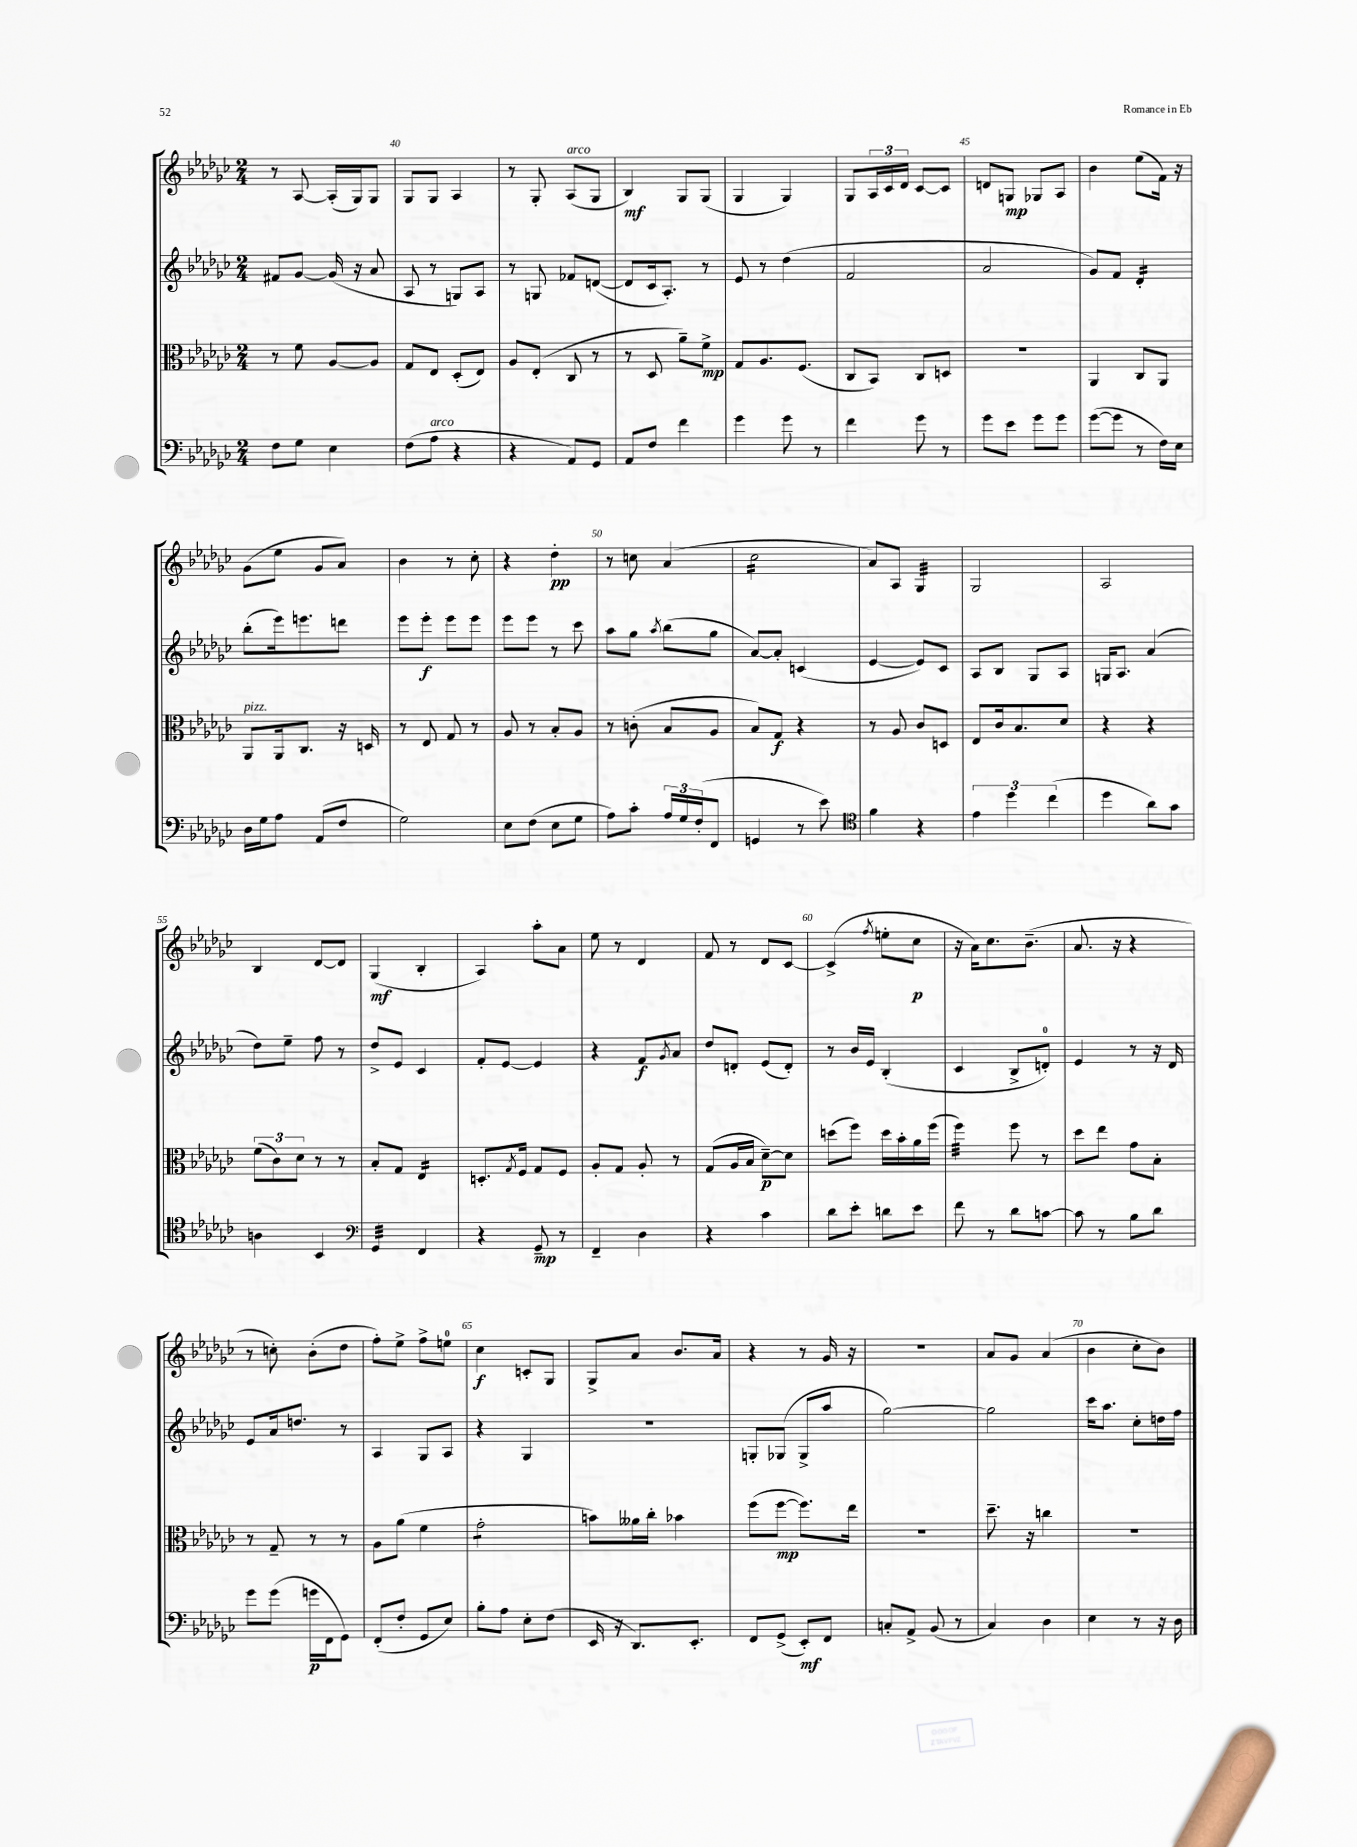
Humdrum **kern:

**kern	**kern	**kern	**kern
*staff4	*staff3	*staff2	*staff1
*clefF4	*clefC3	*clefG2	*clefG2
*k[b-e-a-d-g-c-]	*k[b-e-a-d-g-c-]	*k[b-e-a-d-g-c-]	*k[b-e-a-d-g-c-]
*M2/4	*M2/4	*M2/4	*M2/4
8F	8r	8f#	8r
8G-	8f	[8g-	[8A-
4E-	[8A-	(16g-]	(16A-']
.	.	16r	16G-)
.	8A-]	8a-	8G-
=	=	=	=
(8F	8G-	8A-	8G-
8A-	8E-	8r	8G-
4r	(8D-'	8G)	4A-
.	8E-)	8A-	.
=	=	=	=
4r	8A-	8r	8r
.	(8E-'	8G	8G-'
8AA-)	8C-	8f-	(8A-
8GG-	8r	([8d	8G-
=	=	=	=
8AA-	8r	8d]	4B-)
8F	8D-	16c-	.
.	.	8.A-')	.
4f	8a-~)	.	8G-
.	8f^	8r	(8G-
=	=	=	=
4g-	8G-	8e-	4G-
.	8.A-	8r	.
8g-	.	(4dd-	4G-)
.	(8.F	.	.
8r	.	.	.
=	=	=	=
4f	8C-	2f	8G-
.	8BB-)	.	24A-
.	.	.	24c-
.	.	.	24d-
8g-	8C-	.	[8c-
8r	8D	.	8c-]
=	=	=	=
8g-	2r	2a-	8d
8e-	.	.	8G
8g-	.	.	8G-
8g-	.	.	8A-
=	=	=	=
([8g-	4AA-	8g-)	4b-
8g-]	.	8f	.
8r	8C-	4d-'	(8ee-
16F)	8AA-	.	16f)
16E-	.	.	16r
=	=	=	=
16D-	8AA-	(8bb-'	(8g-
16G-	.	.	.
8A-	16AA-	16eee-)	8ee-
.	8.C-	8.eee	.
(8AA-	.	.	8g-
8F	16r	8ddd	8a-)
.	16D	.	.
=	=	=	=
2G-)	8r	8eee-	4b-
.	8E-	8eee-'	.
.	8G-	8eee-	8r
.	8r	8eee-	8cc-'
=	=	=	=
8E-	8A-	8eee-	4r
(8F	8r	8eee-	.
8E-	8B-'	8r	4dd-'
8G-	8A-	8ccc-	.
=	=	=	=
8A-)	8r	8aa-	8r
8c-'	(8c'	8gg-	8cc
.	.	8qaa-	.
24A-	8B-	(8bb-	(4a-
24G-	.	.	.
(24F'	.	.	.
8FF	8A-	8gg-	.
=	=	=	=
4GG	8B-)	[8a-)	2cc-
.	8G-	8a-']	.
8r	4r	(4c	.
8e-)	.	.	.
=	=	=	=
*clefC4	*	*	*
4f	8r	[4e-	8a-)
.	8A-	.	8A-
4r	8c-	8e-])	4G-
.	8D	8c-	.
=	=	=	=
6e-	8E-	8A-	2G-
.	16c-	8B-	.
6dd-	.	.	.
.	8.B-	.	.
.	.	8G-	.
(6cc-	.	.	.
.	8d-	8A-	.
=	=	=	=
4dd-	4r	16G	2A-
.	.	8.A-	.
8a-)	4r	(4a-	.
8g-	.	.	.
=	=	=	=
4A	(12f	8dd-)	4B-
.	12c-)	.	.
.	.	8ee-~	.
.	12d-	.	.
4BB-	8r	8ff	[8d-
.	8r	8r	8d-]
=	=	=	=
*clefF4	*	*	*
4GG-	8B-'	8dd-^	(4G-
.	8G-	8e-	.
4FF	4E-	4c-	4B-'
=	=	=	=
4r	8.D'	8f'	4A-)
.	.	[8e-	.
.	8qG-	.	.
.	16F	.	.
8GG-~	8G-	4e-]	8aa-'
8r	8F	.	8a-
=	=	=	=
4FF~	8A-'	4r	8ee-
.	8G-	.	8r
4D-	8A-'	8f	4d-
.	.	8qg-	.
.	8r	8a-	.
=	=	=	=
4r	(8G-	8dd-	8f
.	16A-	8d'	8r
.	16B-	.	.
4c-	[8d-~)	(8e-	8d-
.	8d-]	8d')	[8c-
=	=	=	=
8d-	(8dd	8r	(4c-^]
8e-'	8ff)	16b-	.
.	.	16e-	.
.	.	.	8qff
8d	16dd	(4B-'	8ee'
.	16b-'	.	.
8e-	16a-	.	8cc-
.	(16ff	.	.
=	=	=	=
8f	4ff)	4c-	16r
.	.	.	16a-)
8r	.	.	8.cc-
8d-	8ff	8B-^	.
.	.	.	(8.b-~
[8c	8r	8d')	.
=	=	=	=
8c]	8dd-	4e-	8.a-
8r	8ee-	.	.
.	.	.	16r
8B-	8g-	8r	4r
8d-	8B-'	16r	.
.	.	16d-	.
=	=	=	=
8g-	8r	8e-	8r
(8g-	8G-~	16a-	8cc')
.	.	8.dd	.
16g	8r	.	(8b-'
16FF	.	.	.
8GG-)	8r	8r	8dd-
=	=	=	=
(8FF'	8A-	4A-	8ff')
8F'	(8a-	.	8ee-^
8GG-	4f	8G-	8ff^
8E-)	.	8A-	8ee
=	=	=	=
8B-'	2g-'	4r	4cc-
8A-	.	.	.
8E-'	.	4G-	8c'
(8F	.	.	8G-
=	=	=	=
16EE-	8b)	2r	8G-^
16r	.	.	.
8.DD-)	16a--	.	8a-
.	16cc-'	.	.
.	4b-	.	8.b-
8.EE-'	.	.	.
.	.	.	16a-
=	=	=	=
8FF	(8ff	8G'	4r
(8GG-^	[8ff	(8G-	.
8EE-')	8.ff])	8G-^	8r
8FF	.	8aa-	16g-
.	16ee-	.	16r
=	=	=	=
8C'	2r	[2gg-)	2r
8AA-^	.	.	.
(8BB-	.	.	.
8r	.	.	.
=	=	=	=
4C-)	8.dd-~	2gg-]	8a-
.	.	.	8g-
.	16r	.	.
4D-	4cc	.	(4a-
=	=	=	=
4E-	2r	16ccc-	4b-
.	.	8.aa-	.
8r	.	8cc-'	8cc-'
16r	.	16dd	8b-)
16D-	.	16ff	.
==	==	==	==
*-	*-	*-	*-
